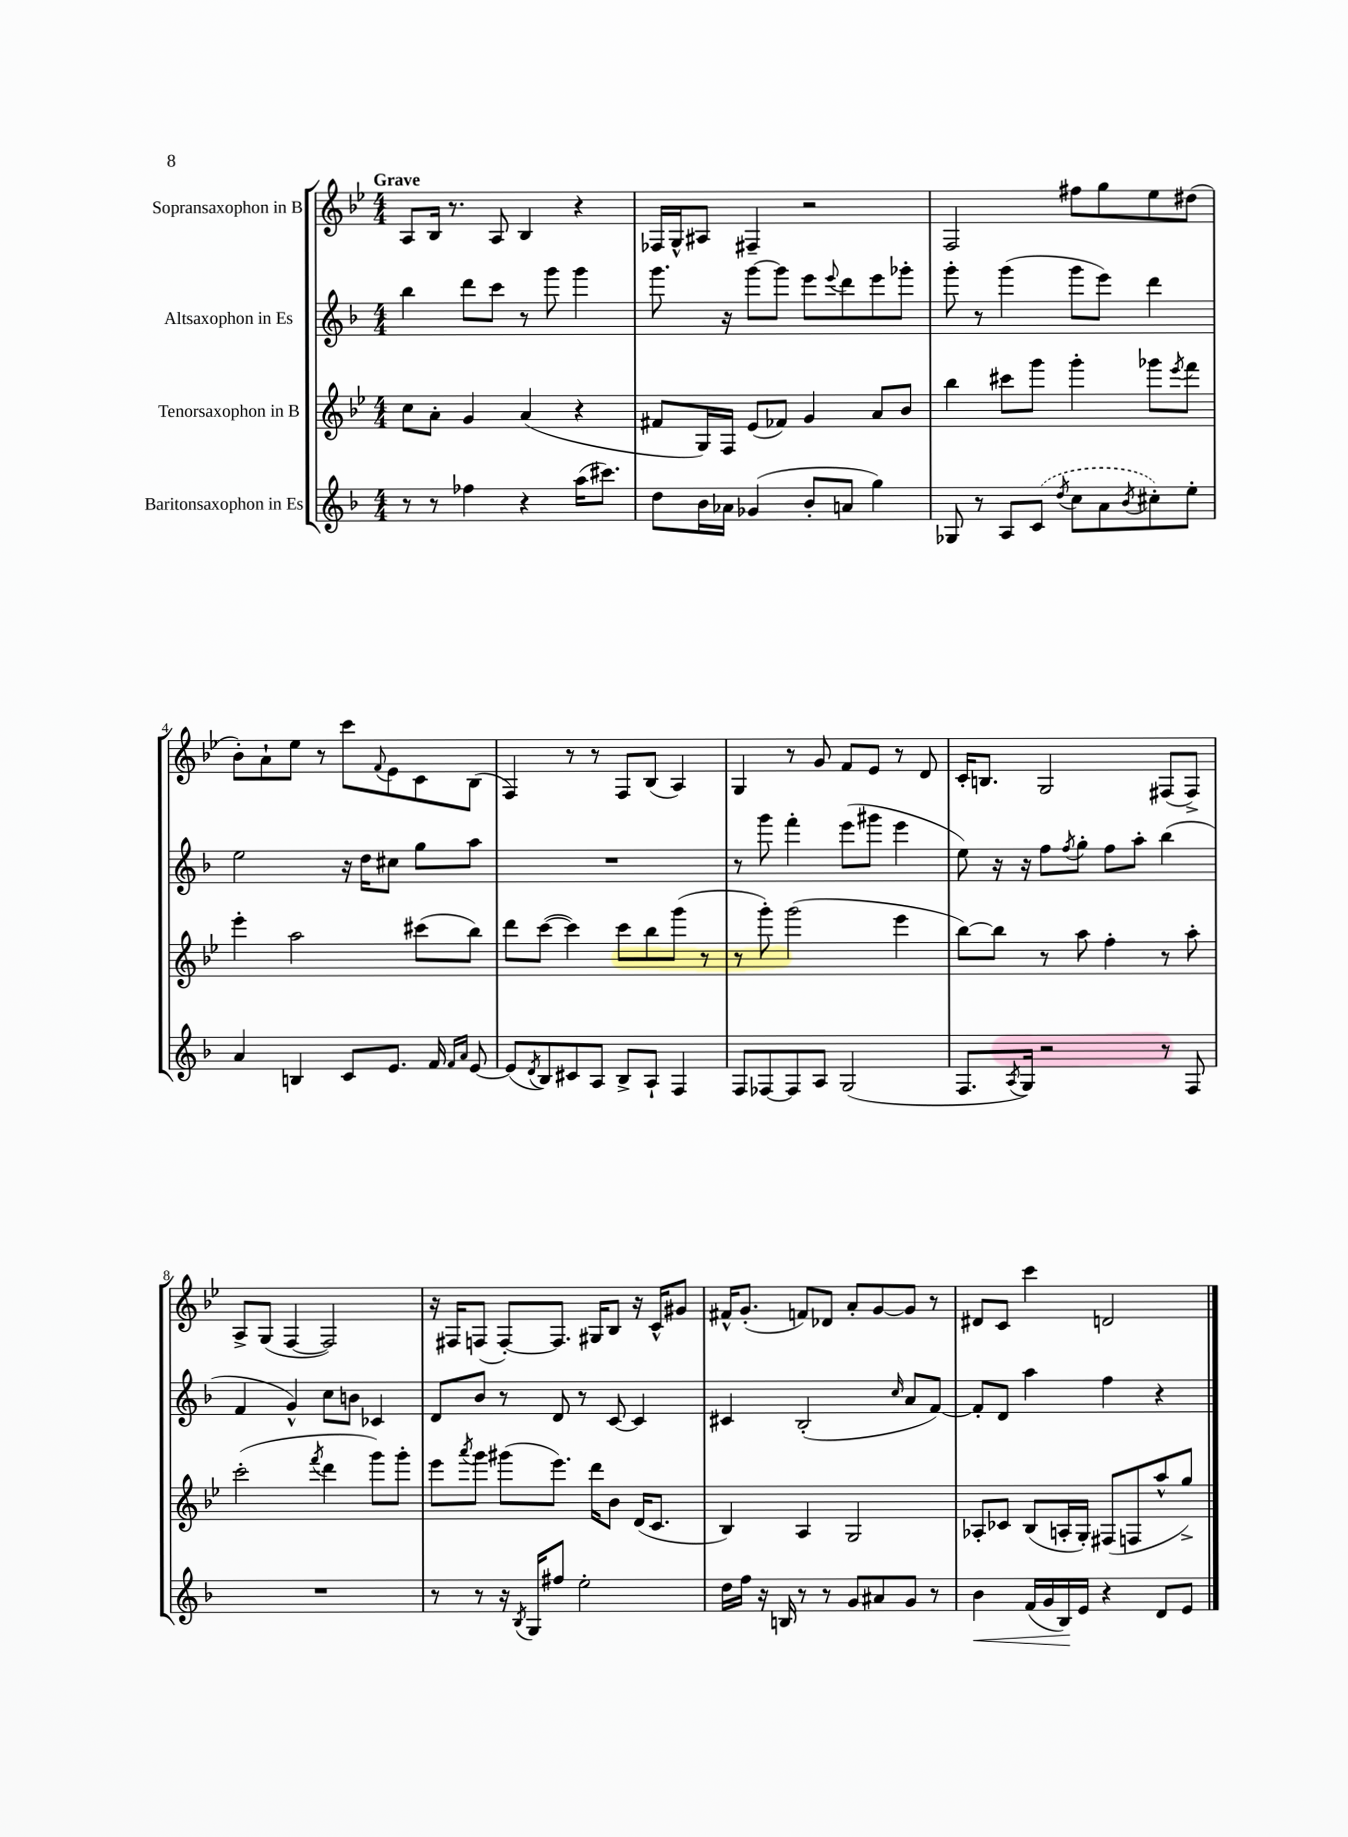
<<
\new StaffGroup <<
\new Staff = "s0" \with { instrumentName = "Sopransaxophon in B" } {
    \clef treble \key bes \major \numericTimeSignature \time 4/4 \tempo "Grave"
    a8 bes16 r8. a8 bes4 r4 |
    fes16 g16-^ ais8 fis4-- r2 |
    f2 fis''8 g''8 ees''8 dis''8( |
    bes'8-.) a'8-! ees''8 r8 c'''8 \appoggiatura { f'8 } ees'8 c'8 bes8( |
    f4) r8 r8 f8 bes8( a4) |
    g4 r8 g'8 f'8 ees'8 r8 d'8 |
    c'16-. b8. g2 fis8( fis8->) |
    a8-> g8( f4~ f2) |
    r16 fis16 f8( f8~-.) f8. gis16 bes8 r16 c'16-^ gis'8 |
    fis'16-^ g'8.-.( f'8) des'8 a'8-. g'8~ g'8 r8 |
    dis'8 c'8 c'''4 d'2 \bar "|." |
}
\new Staff = "s1" \with { instrumentName = "Altsaxophon in Es" } {
    \clef treble \key f \major \numericTimeSignature \time 4/4
    bes''4 d'''8 c'''8 r8 g'''8 g'''4 |
    g'''8. r16 g'''8~ g'''8 e'''8 \appoggiatura { e'''8 } d'''8 e'''8 ges'''8-. |
    g'''8-. r8 g'''4( g'''8 e'''8) d'''4 |
    e''2 r16 d''16 cis''8 g''8 a''8 |
    R1 |
    r8 g'''8 f'''4-. e'''8( gis'''8 e'''4 |
    e''8) r16 r16 f''8 \acciaccatura { f''8 } g''8-. f''8 a''8-. bes''4( |
    f'4 g'4-^) c''8 b'8 ces'4 |
    d'8 bes'8 r8 d'8 r8 c'8~ c'4 |
    cis'4 bes2-.( \grace { c''16 } a'8 f'8~) |
    f'8-. d'8 a''4 f''4 r4 \bar "|." |
}
\new Staff = "s2" \with { instrumentName = "Tenorsaxophon in B" } {
    \clef treble \key bes \major \numericTimeSignature \time 4/4
    c''8 a'8-. g'4 a'4( r4 |
    fis'8 g16) f16 ees'8( fes'8) g'4 a'8 bes'8 |
    bes''4 cis'''8 g'''8 g'''4-. ges'''8 \acciaccatura { ees'''8 } f'''8 |
    ees'''4-. a''2 cis'''8( bes''8) |
    d'''8 c'''8~( c'''4) c'''8 bes''8 g'''8( r8 |
    r8 g'''8-.) g'''2( ees'''4 |
    bes''8~) bes''8 r8 a''8 f''4-. r8 a''8-. |
    c'''2-.( \acciaccatura { f'''8 } d'''4 g'''8) g'''8-. |
    ees'''8 \acciaccatura { a'''8 } g'''8 gis'''8( ees'''8.) d'''16 bes'8 d'16( c'8. |
    bes4) a4 g2 |
    aes8-. ces'8 bes8( a16-. g16-.) fis8( f8 a''8-^ g''8->) \bar "|." |
}
\new Staff = "s3" \with { instrumentName = "Baritonsaxophon in Es" } {
    \clef treble \key f \major \numericTimeSignature \time 4/4
    r8 r8 fes''4 r4 a''16( cis'''8.) |
    d''8 bes'16 aes'16 ges'4( bes'8-. a'8 g''4) |
    ges8 r8 a8 \once \slurDashed c'8( \acciaccatura { d''8 } c''8 a'8 \acciaccatura { bes'8 } cis''8-.) e''8-. |
    a'4 b4 c'8 e'8. f'16 \grace { f'16 a'16 } e'8~ |
    e'8( \acciaccatura { d'8 } bes8) cis'8 a8 bes8-> a8-! f4 |
    f8 fes8~ fes8 a8 g2( |
    f8. \acciaccatura { a8 } g16) r2 r8 f8 |
    R1 |
    r8 r8 r16 \acciaccatura { bes8 } g16 fis''8 e''2-. |
    d''16 f''16 r16 b16 r8 r8 g'8 ais'8 g'8 r8 |
    bes'4\< f'16( g'16 bes16\!) e'16 r4 d'8 e'8 \bar "|." |
}
>>
>>
